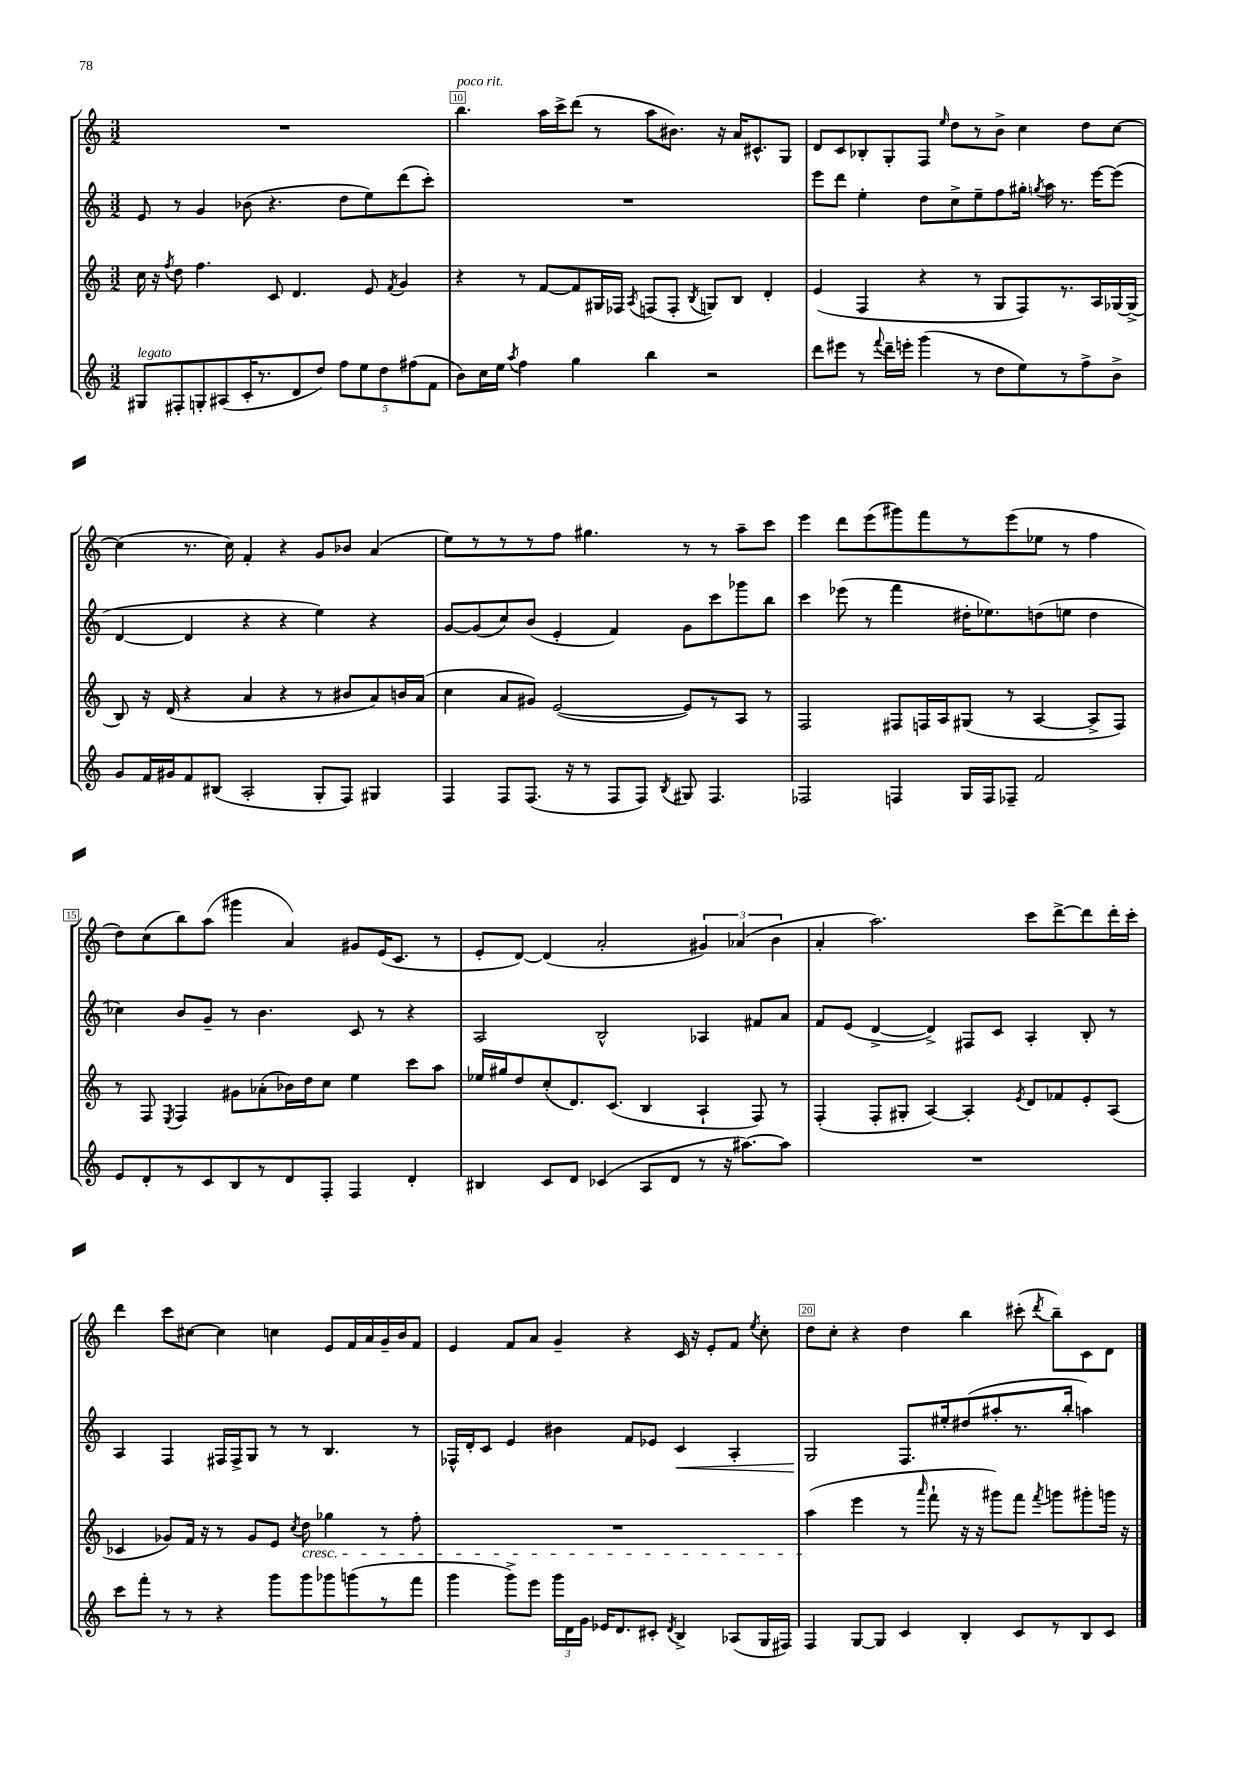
<<
\new StaffGroup <<
\new Staff = "s0" {
    \clef treble \key c \major \numericTimeSignature \time 3/2
    \autoBeamOff R1. |
    b''4.^\markup { \italic "poco rit." } a''16[ c'''16-> d'''8]( r8 a''8[ bis'8.]) r16 a'16[ cis'8.-^ g8] |
    d'8[ c'8 bes8-. g8-. f8] \grace { e''16 } d''8[ r8 b'8]-> c''4 d''8[ c''8]~ |
    c''4( r8. c''16) f'4-. r4 g'8[ bes'8] a'4( |
    e''8[) r8 r8 r8 f''8] gis''4. r8 r8 a''8[-- c'''8] |
    e'''4 d'''8[ e'''8( gis'''8) f'''8 r8 e'''8( ees''8] r8 f''4 |
    d''8[) c''8( b''8) a''8]( gis'''4 a'4) gis'8[ e'16( c'8.] r8 |
    e'8[-. d'8]~) d'4( a'2-. \tuplet 3/2 { gis'4) aes'4( b'4 } |
    a'4-. a''2.) c'''8[ d'''8~-> d'''8 d'''16-. c'''16]-. |
    d'''4 c'''8[ cis''8]~ cis''4 c''4 e'8[ f'16 a'16 g'16-- b'16 f'8] |
    e'4 f'8[ a'8] g'4-- r4 c'16 r16 e'8[-. f'8] \acciaccatura { e''8 } c''8-. |
    d''8[ c''8]-. r4 d''4 b''4 cis'''8-.( \acciaccatura { d'''8 } b''8[--) c'8 d'8] \bar "|." |
}
\new Staff = "s1" {
    \clef treble \key c \major \numericTimeSignature \time 3/2
    \autoBeamOff e'8 r8 g'4 bes'8( r4. d''8[ e''8) d'''8( c'''8]-.) |
    R1. |
    e'''8[ d'''8] e''4-. d''8[ c''8-> e''8-- f''8 gis''16]-. \acciaccatura { g''8 } a''16 r8. e'''16[~ e'''8]( |
    d'4~ d'4 r4 r4 e''4) r4 |
    g'8[~ g'8( c''8) b'8]( e'4-. f'4) g'8[ c'''8 ges'''8 b''8] |
    c'''4 ees'''8( r8 f'''4 dis''16[-. ees''8.) d''8( e''8] d''4 |
    ces''4) b'8[ g'8]-- r8 b'4. c'8 r8 r4 |
    a2 b2-^ aes4 fis'8[ a'8] |
    f'8[ e'8]( d'4~-> d'4->) fis8[ c'8] a4-. b8-. r8 |
    a4 f4 fis16[ fis16-> g8] r8 r8 b4. r8 |
    fes16[-^ d'16-. c'8] e'4 bis'4 f'8[ ees'8] c'4\< a4-. |
    g2\! f8.[ eis''16-. dis''8( ais''8-. r8. b''16]-. a''4) \bar "|." |
}
\new Staff = "s2" {
    \clef treble \key c \major \numericTimeSignature \time 3/2
    \autoBeamOff c''16 r16 \acciaccatura { f''8 } d''8 f''4. c'8 d'4. e'8 \acciaccatura { f'8 } g'4 |
    r4 r8 f'8[~ f'8 gis16 fes16] \acciaccatura { a8 } f8[( f8]-. \acciaccatura { b8 } g8[) b8] d'4-. |
    e'4( f4 r4 r8 g8[ f8) r8. a16 ges16~ ges16]->( |
    b8) r16 d'16( r4 a'4 r4 r8 bis'8[ a'8) b'16 a'16]( |
    c''4 a'8[ gis'8]) e'2~( e'8[) r8 a8] r8 |
    f2 fis8[ f16 a16 gis8]( r8 a4~ a8[-> f8]) |
    r8 f8 \acciaccatura { e8 } f4 gis'8[ aes'8-.( bes'16) d''16 c''8] e''4 c'''8[ a''8] |
    ees''16[ gis''16 d''8 c''8-.( d'8.) c'8.]( b4 a4-! f8) r8 |
    f4-.( f8[-. gis8]-. a4~) a4-. \acciaccatura { e'8 } d'8[ fes'8 e'8-. a8]( |
    ces'4 ges'8[) f'16] r16 r8 ges'8[ e'8] \acciaccatura { c''8 } d''8\cresc ges''4 r8 f''8-. |
    R1. |
    a''4\!( e'''4 r8 \grace { a'''16 } f'''8-! r16 r16 gis'''8[) f'''8] \acciaccatura { f'''8 } g'''8[ gis'''8-. g'''16] r16 \bar "|." |
}
\new Staff = "s3" {
    \clef treble \key c \major \numericTimeSignature \time 3/2
    \autoBeamOff gis8[^\markup { \italic "legato" } fis8-. g8-. ais8( c'16-. r8. d'8 d''8]) \tuplet 5/4 { f''8[ e''8 d''8 fis''8( f'8] } |
    b'8[) c''16 e''16] \acciaccatura { a''8 } f''4 g''4 b''4 r2 |
    d'''8[ eis'''8] r8 \appoggiatura { f'''8 } d'''16[-- e'''16]-. g'''4( r8 d''8[ e''8) r8 f''8-> b'8]-> |
    g'8[ f'16 gis'16 f'8 bis8]( a2-. g8[-. f8]) gis4 |
    f4 f8[ f8.]( r16 r8 f8[ f8]) \acciaccatura { b8 } gis8 f4. |
    fes2 f4 g16[ f16 fes8]-- f'2 |
    e'8[ d'8-. r8 c'8 b8 r8 d'8 f8]-. f4 d'4-. |
    bis4 c'8[ d'8] ces'4( a8[ d'8] r8 r16 ais''8.[~) ais''8] |
    R1. |
    c'''8[ f'''8]-. r8 r8 r4 g'''8[ g'''8 ges'''8 g'''8( r8 f'''8] |
    g'''4 g'''8[->) e'''8] \tuplet 3/2 { g'''16[ d'16 g'16] } ees'16[ d'8. cis'8]-. \acciaccatura { d'8 } b4-> aes8[( g16 fis16]) |
    f4 g8[~ g8] c'4 b4-. c'8[ r8 b8 c'8] \bar "|." |
}
>>
>>
\layout { \context { \Score currentBarNumber = #9 \override BarNumber.break-visibility = ##(#f #t #t) barNumberVisibility = #(every-nth-bar-number-visible 5) \override BarNumber.stencil = #(make-stencil-boxer 0.1 0.3 ly:text-interface::print) } }
